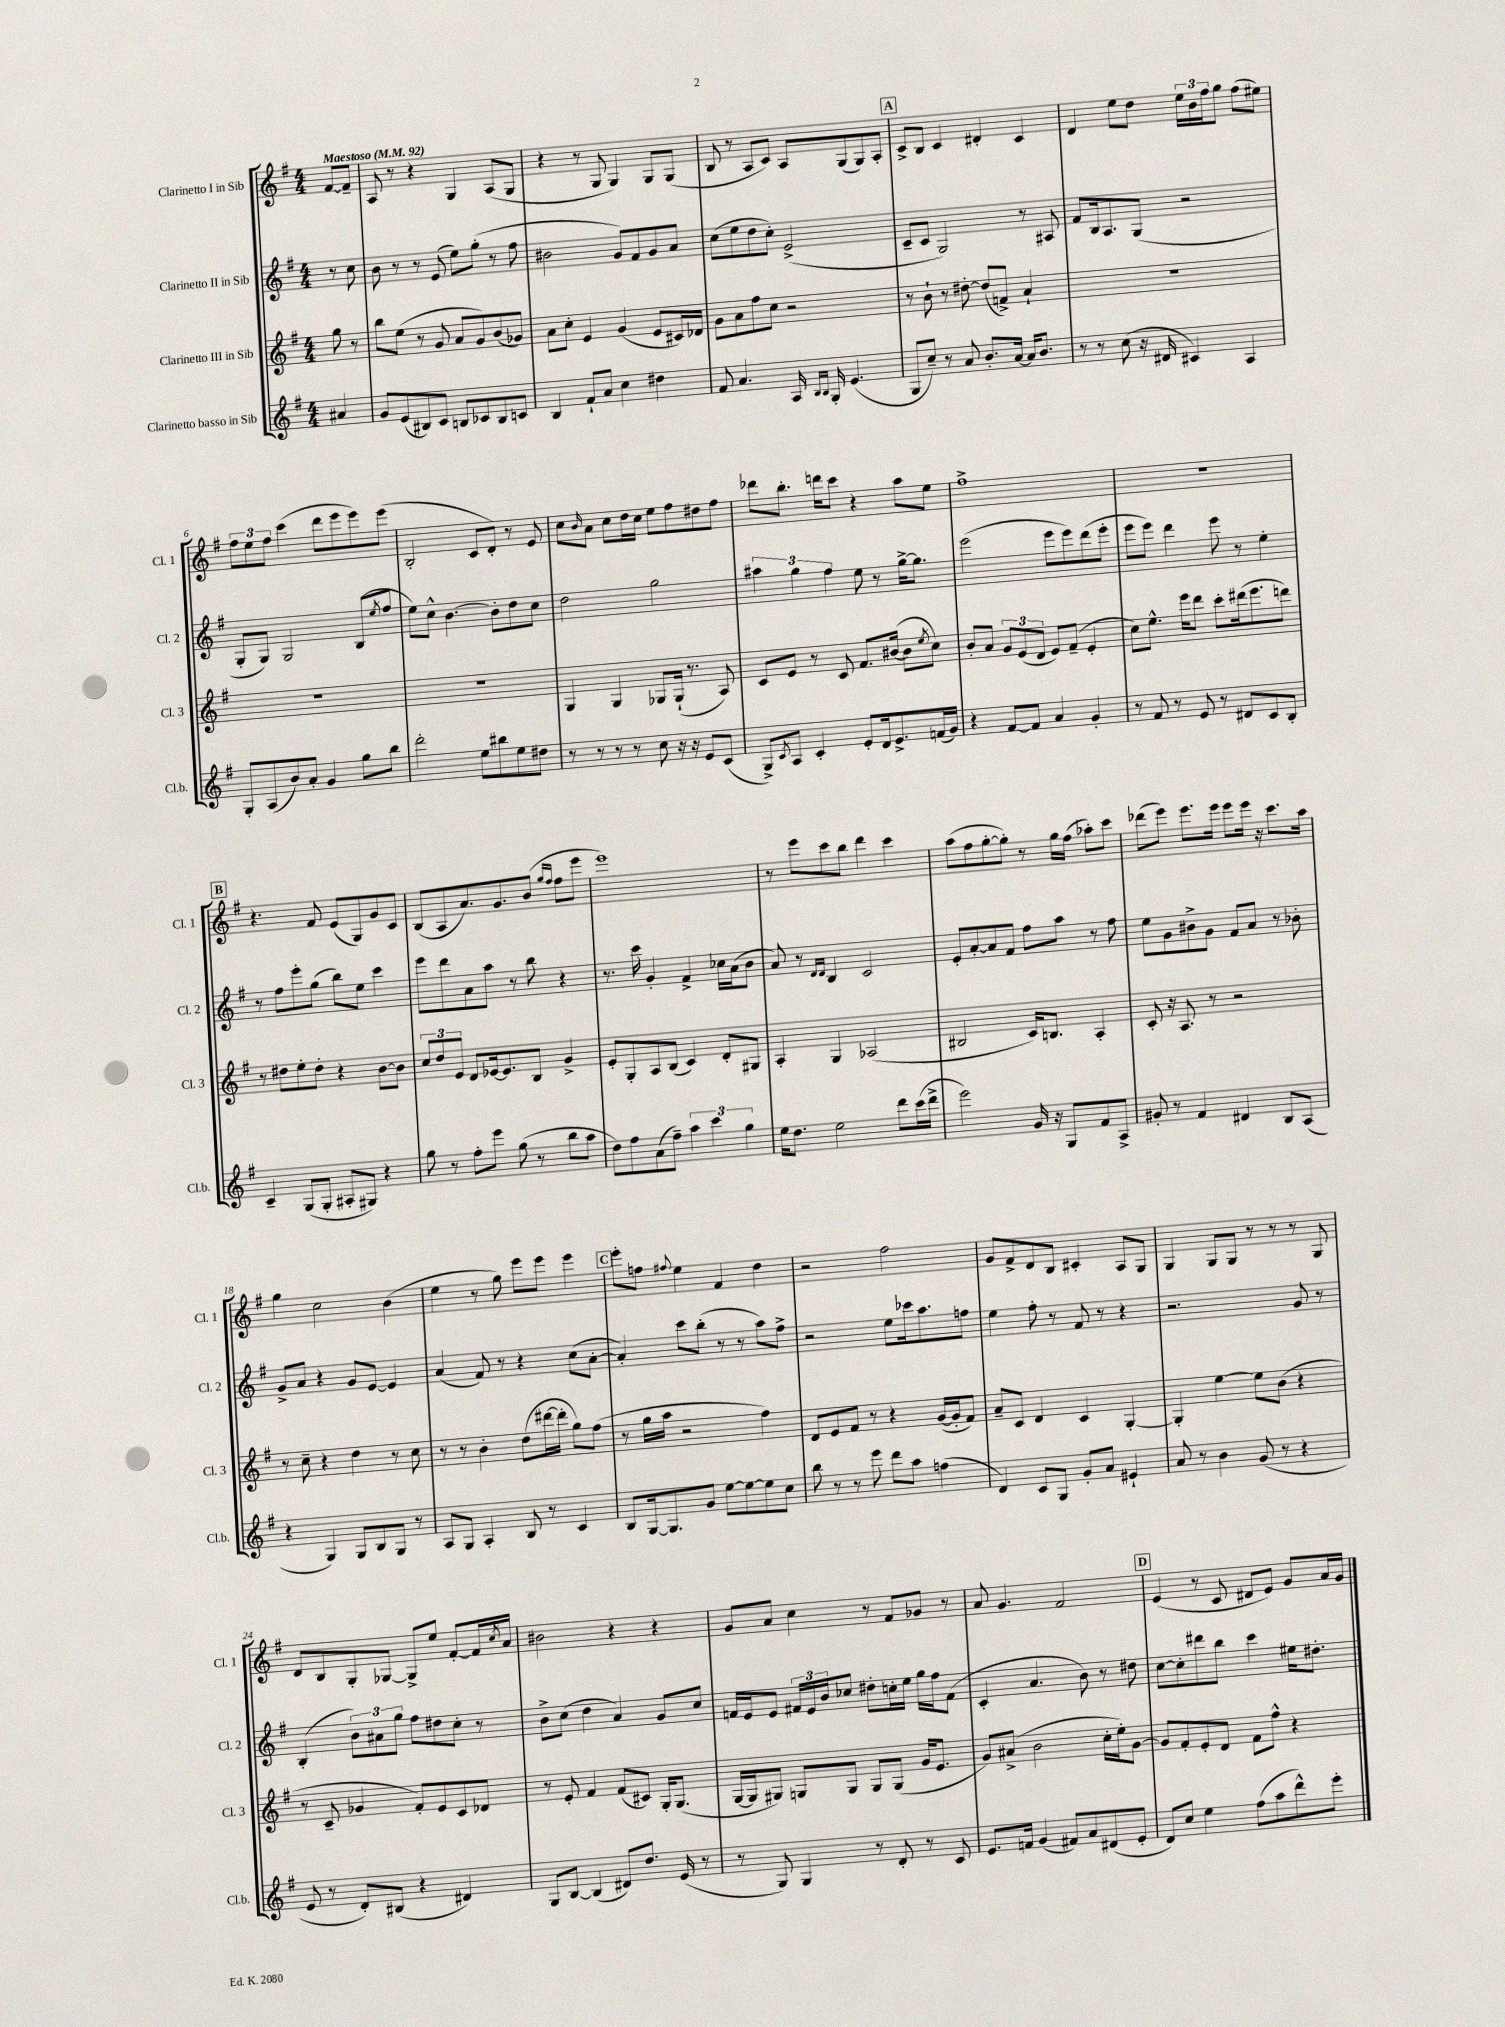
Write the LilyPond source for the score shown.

<<
\new StaffGroup <<
\new Staff = "s0" \with { instrumentName = "Clarinetto I in Sib" shortInstrumentName = "Cl. 1" } {
    \clef treble \key g \major \numericTimeSignature \time 4/4 \partial 4 \tempo "Maestoso" 4 = 92
    fis'8~ fis'8-- |
    a8 r8 r4 g4 a8( g8 |
    r4 r8 g8 g4) g8 g8( |
    b8 r8 a8 c'8) a8 g8( g8) a8-. |
    \mark \markup { \box "A" } c'8-> b8 c'4 dis'4-. c'4 |
    d'4 e''8 d''8 \tuplet 3/2 { e''16 b'16 fis''16 } g''8 fis''8( eis''8) |
    \tuplet 3/2 { fis''8 e''8 fis''8 } c'''4( d'''8 e'''8 e'''8) e'''8( |
    b2-. c'8 d'8-.) r8 e'8 |
    c''8 \grace { b'16 } a'8 c''8 d''16 c''16 e''8 fis''8 dis''8 fis''8 |
    des'''8 b''8.-. d'''16 c'''8 r4 a''8 e''8 |
    fis''1-> |
    R1 |
    \mark \markup { \box "B" } r4. fis'8 e'8( g8) g'8 c'8 |
    b8( a8 a'8.) g'8. b'8( \grace { g''16 fis''16 } fis''8 e'''8 |
    e'''1) |
    r8 e'''8 c'''8 b''8 d'''4 c'''4 |
    a''8( fis''8 g''8~-. g''8-.) r8 g''16 fis''16( aes''8-.) c'''8 |
    des'''8( e'''8) e'''8. e'''16 e'''8 e'''16 r16 c'''8. a''16 |
    g''4 c''2 b'4( |
    e''4 r8 g''8) e'''8 e'''8 e'''4 |
    \mark \markup { \box "C" } e'''8-. f''8 \appoggiatura { fis''8 } e''4 fis'4 d''4 |
    r2 fis''2 |
    g'8 fis'8-> d'8 b8 cis'4-. a8 g8 |
    g4 g8 g8 r8 r8 r8 g8 |
    d'8 b8 g8-. ges8~ ges8-> e''8 fis'8~-. fis'16 \acciaccatura { c''8 } a'16 |
    bis'2 r4 r4 |
    g'8 a'8 c''4 r8 fis'8 ges'8 r8 |
    a'8 g'4. fis'2 |
    \mark \markup { \box "D" } e'4( r8 c'8 dis'8 e'8) g'8 a'16 g'16 \bar "|." |
}
\new Staff = "s1" \with { instrumentName = "Clarinetto II in Sib" shortInstrumentName = "Cl. 2" } {
    \clef treble \key g \major \numericTimeSignature \time 4/4 \partial 4
    r8 c''8 |
    b'8 r8 r8 e'8( e''8) g''8-.( r8 fis''8 |
    bis'2 g'8) fis'8 g'8 a'8 |
    c''8( e''8 d''8 c''8-.) e'2->( |
    \mark \markup { \box "A" } c'8-- c'8 g2) r8 ais8 |
    fis'8 b16 a8. g8( r2 |
    g8-. g8) g2 b8( \acciaccatura { e''8 } fis''8 |
    e''8) c''8-^ b'4.~ b'8-. d''8 c''8 |
    d''2 g''2 |
    \tuplet 3/2 { ais''4 g''4 fis''4 } e''8 r8 g''16~-> g''8. |
    e'''2( e'''8 e'''8) d'''8( e'''8-. |
    e'''8 e'''8) d'''4 e'''8 r8 e''4-. |
    \mark \markup { \box "B" } r8 fis''8 e'''8-. g''8( b''8) e''8 c'''4 |
    e'''8 d'''8 a'8 a''8 r8 b''8 r4 |
    r8. c'''16 g'4-. fis'4-> ces''16 a'16( b'8 |
    a'8) r8 \grace { d'16 d'16 } b4 c'2 |
    e'8-. a'8~-. a'8 fis'8 fis''8 a''8 r8 fis''8 |
    e''8 g'8 bis'8-> g'8 fis'8 a'8 r8 bes'8-. |
    g'8-> a'8 r4 g'8 e'8~ e'4 |
    a'4( fis'8) r8 r4 c''8( a'8~-. |
    \mark \markup { \box "C" } a'4-.) c'''8 b''8-.( r8 r8 a''8) fis''8-> |
    r2 e''8 ces'''16 a''8. f''8 |
    e''4 fis''8-. r8 fis'8 r8 r4 |
    r2. g'8 r8 |
    b4-.( \tuplet 3/2 { b'8) ais'8 g''8 } fis''8 dis''8 c''8-. r8 |
    b'8-> c''8( d''4 a'4) g'8 c''8 |
    f'16 e'16 e'8 \tuplet 3/2 { fis'16 e'16 b'16 } ces''8 dis''8-. c''16-. e''16 g''16 fis''16 fis'8( |
    c'4-. a'4. b'8) r8 dis''8 |
    \mark \markup { \box "D" } c''8~ c''8-. dis'''8 b''8 c'''4 eis''16 dis''8.-. \bar "|." |
}
\new Staff = "s2" \with { instrumentName = "Clarinetto III in Sib" shortInstrumentName = "Cl. 3" } {
    \clef treble \key g \major \numericTimeSignature \time 4/4 \partial 4
    g''8 r8 |
    b''8 e''8( r8 g'8 a'8 g'8) b'8( ges'8) |
    a'8 c''8-. e'4 g'4( e'8 cis'16) des'16 |
    g'8 a'8 fis''8 c''8 r2 |
    \mark \markup { \box "A" } r8 b'8-! r8 dis''8~-. dis''8( f'8->) a'4-! |
    R1 |
    R1 |
    R1 |
    g4 g4 ges8 ges16-!( r8. a8) |
    c'8 e'8 r8 c'8 fis'8. bis'16~( bis'8 \acciaccatura { e''8 } c''8) |
    b'8-. a'8 \tuplet 3/2 { g'8 e'8( d'8 } e'8) fis'8--( e'4-. |
    c''8) e''8.-^ e'''16 d'''8 c'''8-. dis'''16( e'''8. d'''8) |
    \mark \markup { \box "B" } r8 dis''8 e''8-. dis''8-. r4 b'8~ b'8 |
    \tuplet 3/2 { c''8 d''8 e'8 } d'8 ees'16~ ees'8. b8 g'4-> |
    e'8-. g8-. a8 b8( c'4) d'8-. gis8 |
    a4-. g4 aes2( |
    bis2 c'16) b8. a4-. |
    c'8-. r16 a8. r8 r2 |
    r8 c''8-- r4 d''4 r8 c''8 |
    r8 r8 b'4-. d''8( dis'''16~ dis'''16-. g''8) fis''8( |
    \mark \markup { \box "C" } r8 g''16 a''16 r2 fis''4) |
    d'8 e'8 fis'8 r8 r4 g'16~( g'16-. fis'8) |
    a'8-- c'8 d'4 c'4 g4~-. |
    g4-. e''4~ e''8 b'8( r4 |
    r8 c'8-- ges'4 fis'8-.) e'8 c'8 des'8 |
    r8 e'8-. fis'4 fis'8( cis'8) g16-. g8.( |
    g16~ g16 gis8) g8 g8 g8 g8( g'16 e'8. |
    g'8) ais'8->( b'2 c''16-. e''16-.) g'8~ |
    \mark \markup { \box "D" } g'8 fis'8-. e'8-. d'8 fis'8 fis''8-^ r4 \bar "|." |
}
\new Staff = "s3" \with { instrumentName = "Clarinetto basso in Sib" shortInstrumentName = "Cl.b." } {
    \clef treble \key g \major \numericTimeSignature \time 4/4 \partial 4
    ais'4 |
    g'8 e'8( bis8) c'8 b8 ces'8 b8 c'8 |
    b4 fis'8-! a'8 c''4 dis''4 |
    fis'8 a'4. a16 \grace { b16 b16 } g16-. e'4.( |
    \mark \markup { \box "A" } g8 c''8--) r8 a'8 b'8.-. a'16~ a'16 b'8. |
    r8 r8 c''8( r16 dis'16 cis'4) a4 |
    g8-. a8( b'8) a'8-. g'4 g''8 b''8 |
    d'''2-. e''8 bis''8 e''8 dis''8 |
    r8 r8 r8 r8 c''8 r16 r16 e'8 c'8( |
    g8->) \acciaccatura { c'8 } a8 c'4-. e'8-. d'16 e'8.-> f'16( g'16) |
    r4 fis'8~ fis'8 a'4 g'4-. |
    r8 fis'8 r8 e'8 r8 dis'8 c'8 b8-. |
    \mark \markup { \box "B" } c'4-- g8( g8-. ais8-. gis8) r4 |
    g''8 r8 fis''8-. e'''8 g''8( r8 b''8 a''8 |
    d''8) fis''8 a'8( fis''8--) \tuplet 3/2 { a''4 c'''4 g''4 } |
    e''16 d''8. e''2 d'''8 c'''16( d'''16-> |
    e'''2) g'16 r16 g8 fis'8 a8-> |
    gis'8-. r8 fis'4 dis'4 b8 a8( |
    r4 g4) g8 b8 g8 r8 |
    a8 g8 a4-. b8 r8 c'4 |
    \mark \markup { \box "C" } b8 g16~ g8. g'8 e''8~ e''8~ e''8 c''8 |
    b''8 r8 r8 e'''8 d'''8 a''8 f''4( |
    d'4) c'8 g8 g'8-. a'8 eis'4-! |
    a'8 r8 b'4 g'8( r8 r4 |
    e'8 r8 d'8-.) bis8( r4 dis'4) |
    g8 b8~ b4( dis'8) d''8. e'16( r8 |
    r8 g8) g4 r8 d'8-. r8 c'8 |
    e'8. f'16 g'4( fis'8) a'8 dis'8( e'8-. |
    \mark \markup { \box "D" } d'8) c''8 e''4 fis''8( a''8 d'''8-^) e'''8-. \bar "|." |
}
>>
>>
